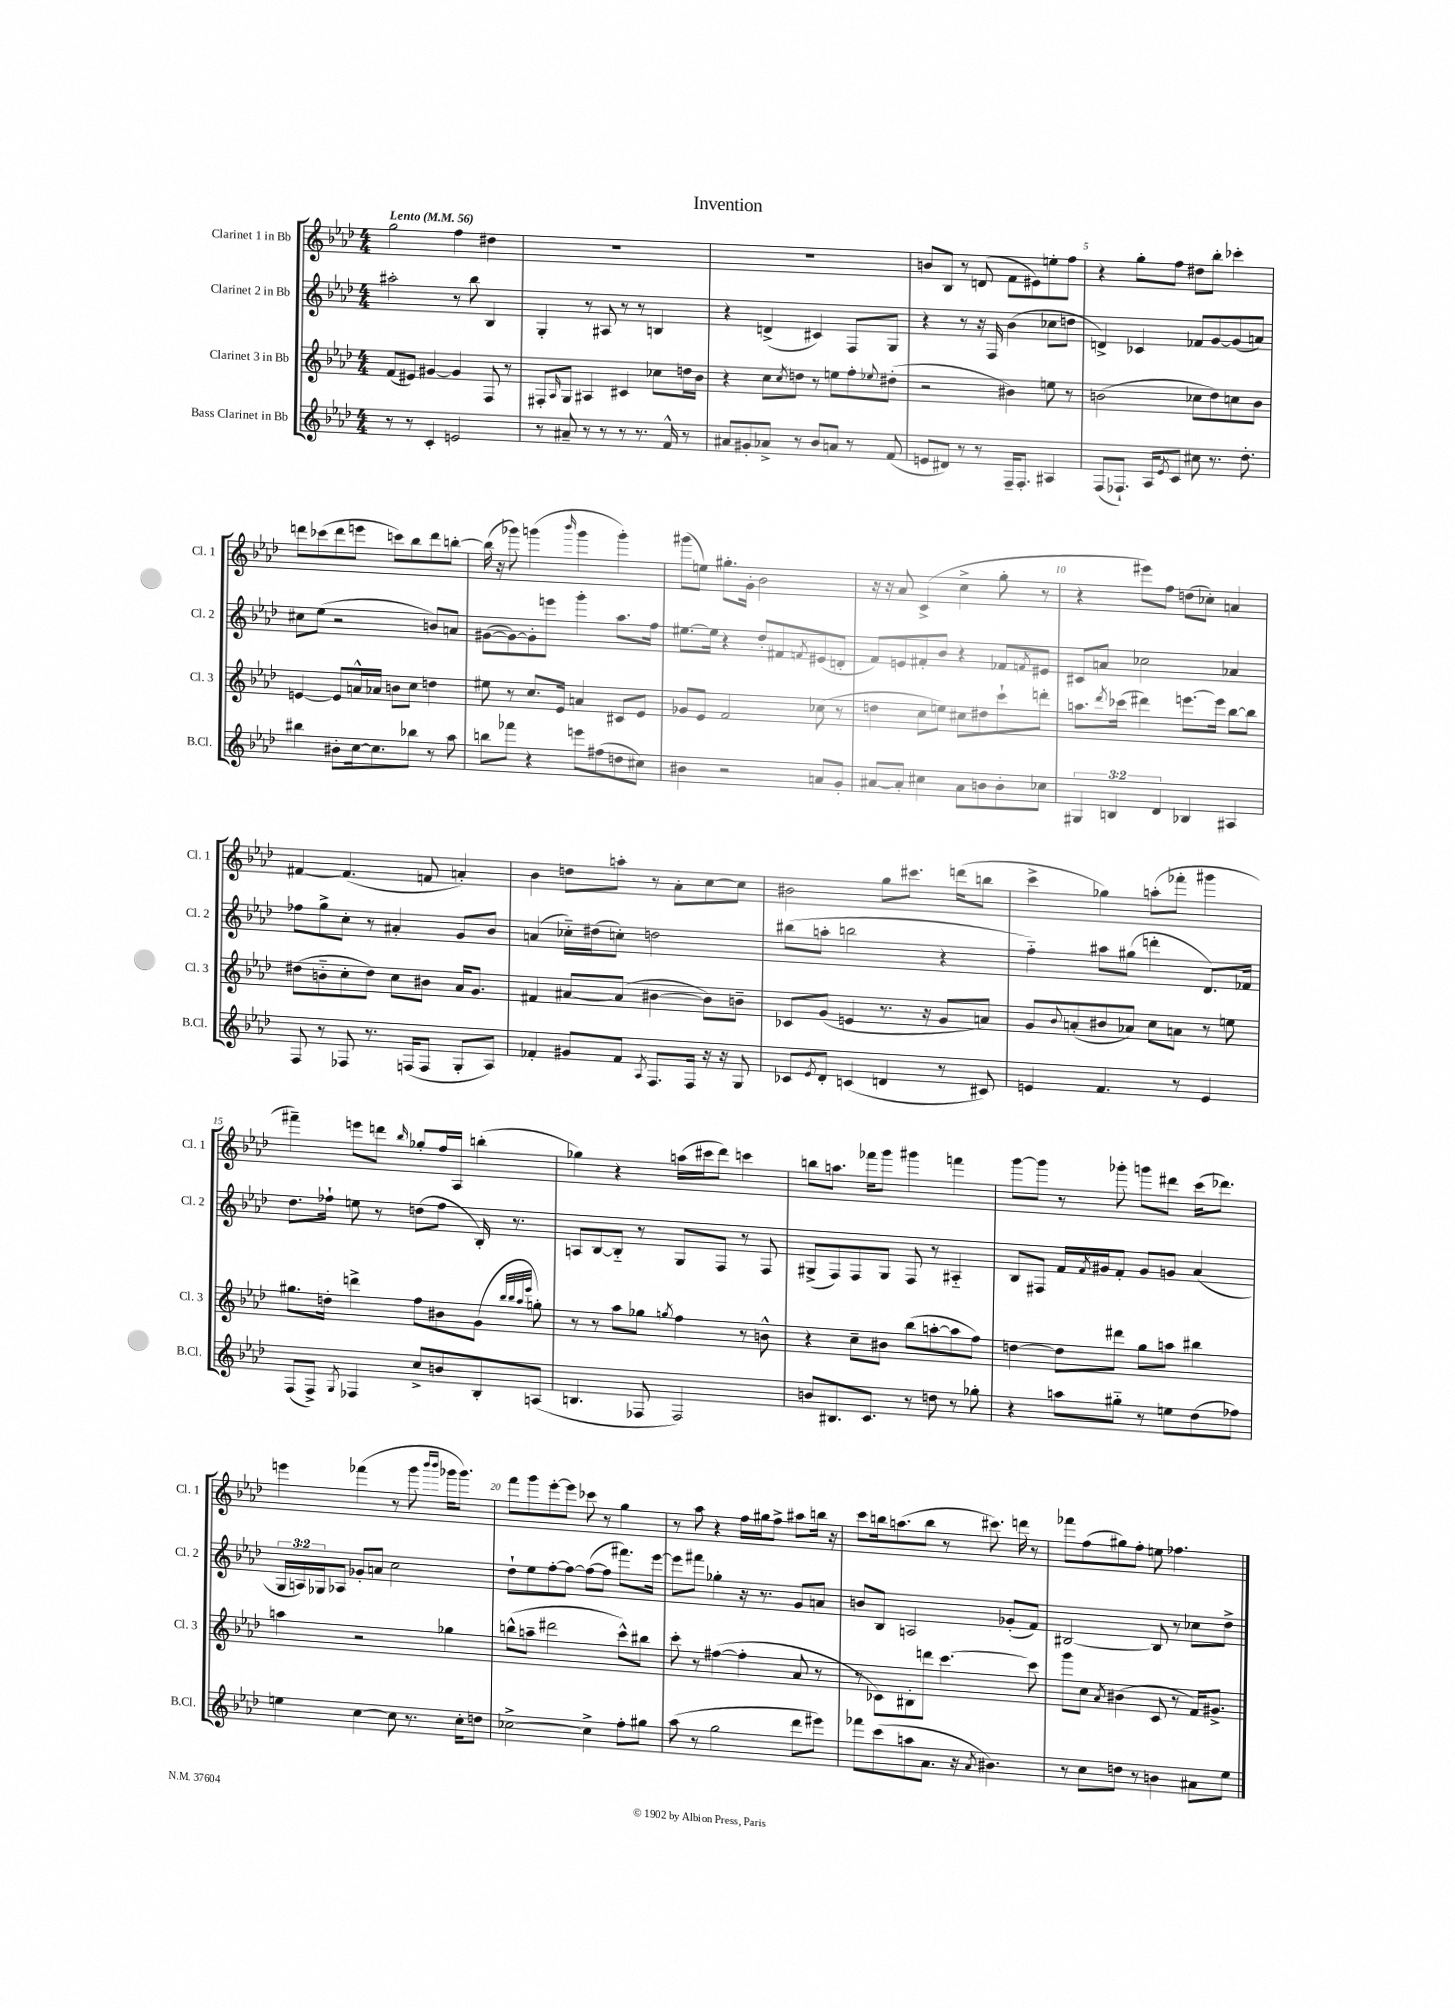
\header { title = "Invention" }
<<
\new StaffGroup <<
\new Staff = "s0" \with { instrumentName = "Clarinet 1 in Bb" shortInstrumentName = "Cl. 1" } {
    \clef treble \key aes \major \numericTimeSignature \time 4/4 \tempo "Lento" 4 = 56
    g''2 f''4 dis''4 |
    R1 |
    R1 |
    b'8 bes8 r8 d'8( f'8 eis'8) e''8-. f''8 |
    r4 g''8-. f''8 dis''8 bes''8-. ces'''4-. |
    d'''8 ces'''8( d'''8 e'''8 c'''8) bes''8 d'''8 b''8~-. |
    b''16( r16 ges'''8) g'''4( \grace { bes'''16 } g'''4 g'''4-.) |
    gis'''8( e''8) gis''8.-. g'16-. bes'2 |
    r16 r16 aes'8 c'4->( c''4-> g''8-. r8 |
    r4 eis'''8) f''8 d''8( ces''8-.) a'4 |
    fis'4~ fis'4.( f'8 a'4-.) |
    bes'4 d''8 a''8-. r8 aes'8-. c''8~ c''8 |
    bis'2 g''8 cis'''8. d'''16( b''8 |
    c'''4-> ges''4) a''8-.( fes'''8-. gis'''4 |
    fis'''4--) e'''8 d'''8 \grace { bes''16 } ges''8-. f''16 aes16 b''4-.( |
    ges''4) r4 a''16( cis'''16 des'''8) c'''4 |
    b''8 a''8. fes'''16 g'''8 gis'''4 f'''4 |
    g'''8~ g'''8 r8 ges'''8-. g'''8 dis'''8 c'''16( des'''8.) |
    e'''4 fes'''4( r8 g'''8 \grace { bes'''16 bes'''16 } ges'''16 ges'''8.) |
    f'''8 g'''8 ees'''8~-. ees'''8 ces'''8 r8 g''4 |
    r8 aes''8 r4 f''16 gis''16 f''8-> ais''8 b''16 r16 |
    c'''8 b''16 a''8.( b''8 r8 cis'''8.) d'''16 r8 |
    fes'''8 f''8( gis''8) f''8-. e''8 fes''4. \bar "|." |
}
\new Staff = "s1" \with { instrumentName = "Clarinet 2 in Bb" shortInstrumentName = "Cl. 2" } {
    \clef treble \key aes \major \numericTimeSignature \time 4/4 \override Staff.TupletNumber.text = #tuplet-number::calc-fraction-text
    ais''2-. r8 bes''8 bes4 |
    g4-. r8 ais8 r8 r8 b4 |
    r4 d'4->( cis'4) f8 g8 |
    r4 r8 r16 f16 bes'4( ces''8 d''8 |
    d'4->) ces'4 fes'8 g'8~ g'8( a'8) |
    cis''8 ees''8( r2 b'8) a'8 |
    gis'8~( gis'8~) gis'8-. e'''8 g'''4-. aes''8. f''16 |
    eis''8.~ eis''16 r4 des''8-. fis'8 \acciaccatura { f'8 } eis'8( d'8-. |
    f'8) e'8 fis'8-. bes'8 r4 fes'8 \acciaccatura { f'8 } eis'8 |
    cis'8 a'8 ces''2 aes'4 |
    fes''8 g''8-> c''8-. r8 ais'4-. g'8 bes'8 |
    a'4( ces''16-_) dis''16( c''8-.) d''2 |
    bis''8( a''8-. b''2 r4 |
    f''4-_) ais''8 gis''8( d'''4-. des'8.) fes'16 |
    des''8. fes''16-! e''8 r8 d''8( fes''8 bes16-.) r8. |
    a8 bes8~ bes8-_ r8 g8 f8 r8 f8 |
    gis8->( f8) f8 gis8 f8 r8 ais4-_ |
    bes8 fis8 f'16 \acciaccatura { f'8 } gis'16 f'8-. gis'8 g'8 aes'4( |
    \tuplet 3/2 { g16 a16) ges16 } aes8 ges'8-. a'8 c''2 |
    des''8-! ees''8 f''8~-. f''8~ f''8~( f''8 fis'''8.) ees'''16~ |
    ees'''8 fis'''8 ges''4-. r16 r8. g'8 a'8 |
    b'8 bes8 a2 ges'8-.( f'8) |
    bis2~ bis8 r8 ces''8 des''8-> \bar "|." |
}
\new Staff = "s2" \with { instrumentName = "Clarinet 3 in Bb" shortInstrumentName = "Cl. 3" } {
    \clef treble \key aes \major \numericTimeSignature \time 4/4
    f'8( eis'8) gis'4~ gis'4 f8 r8 |
    fis8-. \grace { aes16 } g8 ais4 cis'4 ces''8 d''16 bes'16 |
    r4 c''8 \acciaccatura { c''8 } d''8 r8 e''8 f''8-. \appoggiatura { ees''8 } dis''8-.( |
    r2 bis'4) e''8 r8 |
    b'2( ces''8 des''8) c''8 b'8 |
    e'4~ e'8 a'16-^ aes'16 b'8 c''8 d''4 |
    eis''8 r8 c''8. ees'16 a'4 cis'8 ees'8 |
    ges'8 ees'8 f'2 ces''8( r8 |
    d''4 c''8 e''8) cis''8 dis''8 c'''8-! d'''8-. |
    a''8. \acciaccatura { des'''8 } ces'''16( dis'''4) e'''8.~ e'''16 bes''8~ bes''8 |
    dis''8( b'8-_ c''8-. dis''8) c''8 bis'8 aes'16 g'8. |
    fis'4 ais'8~ ais'8( bis'4~ bis'8) b'8-- |
    ces'8 g'8( e'4 r8. r16 g'8 a'8) |
    g'8 \appoggiatura { bes'8 } a'8-.( bis'8 aes'8) c''8 a'8 r8 e''8 |
    gis''8. d''16-. d'''4-> f''8 bis'8 g'8( \grace { bes''32 bes''32 aes''32 ees'''32 } g''8-.) |
    r8 r8 aes''8 ges''8 \acciaccatura { g''8 } f''4 r8 b'8-^ |
    r4 c''8-- bis'8 bes''8( a''8~-. a''8 f''8) |
    d''4~ d''8 dis'''8 g''8 a''8 bis''4 |
    a''4 r2 ges''4 |
    b''8-^( a''8-- dis'''2 c'''8-^) bis''8 |
    c'''8-. r8 fis''4~( fis''4-. aes'8 r8 |
    r8 ces'8) bis8-. d'''8 c'''4.~ c'''8 |
    g'''8 c''8 \acciaccatura { aes'8 } bis'4( c'8 r8 f'16) gis'8.-> \bar "|." |
}
\new Staff = "s3" \with { instrumentName = "Bass Clarinet in Bb" shortInstrumentName = "B.Cl." } {
    \clef treble \key aes \major \numericTimeSignature \time 4/4 \override Staff.TupletNumber.text = #tuplet-number::calc-fraction-text
    r8 r8 c'4-. e'2 |
    r8 ais'8-- r8 r8 r8 r8. f'16-^ r8 |
    ais'8 gis'8-. aes'8-> r8 bes'8 a'8 r8 f'8( |
    e'8 dis'8) r8 r8 f16-- f8.-. ais4 |
    f8( fes8.-!) aes16 \acciaccatura { ees'8 } c'8 cis''8 r8. des''8.-. |
    bis''4 bis'8-. c''16~ c''8. bes''8 r8 aes''8 |
    b''8 fes'''8 r4 e'''8 fis''8( d''8 cis''8) |
    bis'4 r2 a'8 g'8-. |
    ais'8~ ais'8-. cis''4 ais'8 b'8 b'8-. ces''8 |
    \tuplet 3/2 { gis4 b4 des'4 } bes4 ais4 |
    f8 r8 fes8 r8. f16( f8 g8-. aes8) |
    fes'4-. gis'8 fes'8 \acciaccatura { aes8 } f8. f16 r16 r16 g8 |
    ces'8 \acciaccatura { ees'8 } des'8-. c'4( d'4 r8 cis'8) |
    e'4 f'4. r8 e'4 |
    f8( f8->) \acciaccatura { g8 } fes4 c''8-> b'8 bes8-. a8( |
    b4. fes8 fes2) |
    b'8 bis8. c'8. r8 d''8 r8 ges''8-. |
    r4 a''8 gis''8-_ r8 e''8 des''8( fes''8) |
    e''4 c''4~ c''8 r8. c''16-. d''8 |
    ces''2~-> ces''4-> f''8-. gis''8 |
    aes''8( r8 g''2 des'''8 eis'''8) |
    fes'''8 c'''8( a''8 aes'8. r16 \acciaccatura { aes'8 } bis'4.) |
    r8 c''8 d''8 r8 b'4 ais'8 ees''8 \bar "|." |
}
>>
>>
\layout { \context { \Score \override BarNumber.break-visibility = ##(#f #t #t) barNumberVisibility = #(every-nth-bar-number-visible 5) } }
